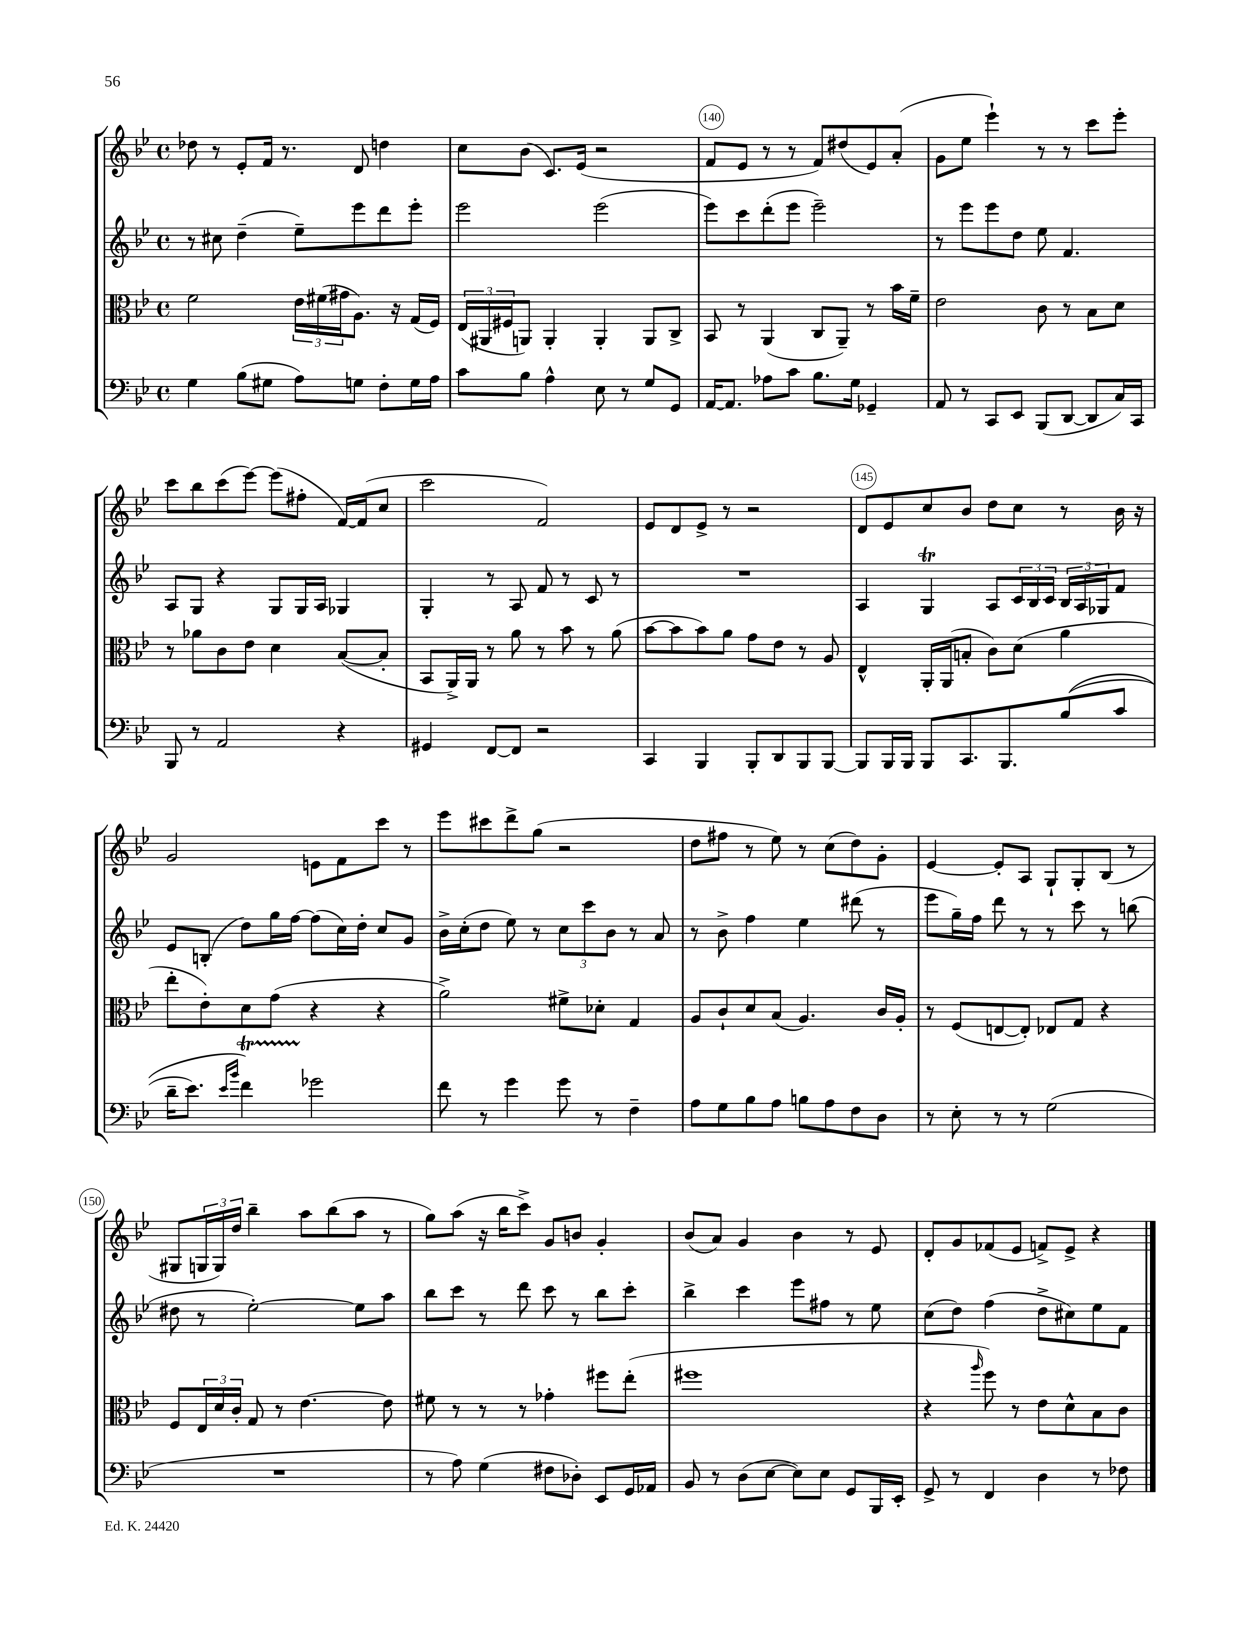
<<
\new StaffGroup <<
\new Staff = "s0" {
    \clef treble \key bes \major \defaultTimeSignature \time 4/4
    des''8 r8 ees'8-. f'16 r8. d'8 d''4 |
    c''8 bes'8( c'8.) ees'16( r2 |
    f'8 ees'8 r8 r8 f'8) dis''8( ees'8) a'8-.( |
    g'8 ees''8 ees'''4-!) r8 r8 c'''8 ees'''8-. |
    c'''8 bes''8 c'''8( ees'''8~) ees'''8( fis''8-. f'16~) f'16( c''8 |
    c'''2 f'2) |
    ees'8 d'8 ees'8-> r8 r2 |
    d'8 ees'8 c''8 bes'8 d''8 c''8 r8 bes'16 r16 |
    g'2 e'8 f'8 c'''8 r8 |
    ees'''8 cis'''8 d'''8-> g''8( r2 |
    d''8 fis''8 r8 ees''8) r8 c''8( d''8) g'8-. |
    ees'4~ ees'8-. a8 g8-! g8-. bes8( r8 |
    gis8 \tuplet 3/2 { g16 g16) d''16 } bes''4-- a''8 bes''8( a''8 r8 |
    g''8) a''8( r16 bes''16 c'''8->) g'8 b'8 g'4-. |
    bes'8( a'8) g'4 bes'4 r8 ees'8 |
    d'8-. g'8 fes'8( ees'8 f'8->) ees'8-> r4 \bar "|." |
}
\new Staff = "s1" {
    \clef treble \key bes \major \defaultTimeSignature \time 4/4
    r8 cis''8 d''4--( ees''8--) ees'''8 d'''8 ees'''8-. |
    ees'''2 ees'''2( |
    ees'''8) c'''8 d'''8-.( ees'''8 ees'''2--) |
    r8 ees'''8 ees'''8 d''8 ees''8 f'4. |
    a8 g8 r4 g8 g16 a16 ges4 |
    g4-. r8 a8 f'8 r8 c'8 r8 |
    R1 |
    a4 g4\trill a8 \tuplet 3/2 { c'16 bes16 c'16 } \tuplet 3/2 { bes16 a16 ges16 } f'8 |
    ees'8 b8-.( d''8) g''16 f''16~ f''8( c''16) d''16-. c''8 g'8 |
    bes'16-> c''16-.( d''8 ees''8) r8 \tuplet 3/2 { c''8 c'''8 bes'8 } r8 a'8 |
    r8 bes'8-> f''4 ees''4 dis'''8( r8 |
    ees'''8 g''16--) f''16 d'''8 r8 r8 c'''8 r8 b''8( |
    dis''8 r8 ees''2~-.) ees''8 a''8 |
    bes''8 c'''8 r8 d'''8 c'''8 r8 bes''8 c'''8-. |
    bes''4-> c'''4 ees'''8 fis''8 r8 ees''8 |
    c''8( d''8) f''4( d''8-> cis''8) ees''8 f'8 \bar "|." |
}
\new Staff = "s2" {
    \clef alto \key bes \major \defaultTimeSignature \time 4/4
    f'2 \tuplet 3/2 { ees'16 fis'16( gis'16 } a8.) r16 g16( f16) |
    \tuplet 3/2 { ees16( ais,16 fis16 } a,8) a,4-. a,4-. a,8 c8-> |
    bes,8 r8 a,4( c8 a,8--) r8 bes'16 f'16-- |
    ees'2 c'8 r8 bes8 d'8 |
    r8 aes'8 c'8 ees'8 d'4 bes8~( bes8-. |
    bes,8 a,16->) a,16 r8 a'8 r8 bes'8 r8 a'8( |
    bes'8~ bes'8 bes'8) a'8 g'8 ees'8 r8 a8 |
    ees4-^ a,16-. a,16( b8-. c'8) d'8( a'4 |
    ees''8-. ees'8-.) d'8 g'8( r4 r4 |
    a'2->) fis'8-> des'8-. g4 |
    a8 c'8-! d'8 bes8( a4.) c'16 a16-. |
    r8 f8( e8~ e8-.) ees8 g8 r4 |
    f8 \tuplet 3/2 { ees16 d'16 c'16-. } g8 r8 ees'4.~ ees'8 |
    fis'8 r8 r8 r8 ges'4-. fis''8 ees''8-.( |
    fis''1 |
    r4 \grace { a''16 } f''8) r8 ees'8 d'8-^ bes8 c'8 \bar "|." |
}
\new Staff = "s3" {
    \clef bass \key bes \major \defaultTimeSignature \time 4/4
    g4 bes8( gis8 a8) g8 f8-. g16 a16 |
    c'8 bes8 a4-^ ees8 r8 g8 g,8 |
    a,16~ a,8. aes8 c'8 bes8. g16 ges,4-- |
    a,8 r8 c,8 ees,8 bes,,8( d,8~ d,8 c16) c,16 |
    bes,,8 r8 a,2 r4 |
    gis,4 f,8~ f,8 r2 |
    c,4 bes,,4 bes,,8-. d,8 bes,,8 bes,,8~ |
    bes,,8 bes,,16 bes,,16 bes,,8 c,8. bes,,8. bes8(\( c'8 |
    d'16-- ees'8.) \grace { ees'16 bes'16 } f'4\startTrillSpan\) ges'2\stopTrillSpan |
    f'8 r8 g'4 g'8 r8 f4-- |
    a8 g8 bes8 a8 b8 a8 f8 d8 |
    r8 ees8-. r8 r8 g2( |
    R1 |
    r8 a8) g4( fis8 des8-.) ees,8 g,16 aes,16 |
    bes,8 r8 d8( ees8~ ees8) ees8 g,8 bes,,16 ees,16-. |
    g,8-> r8 f,4 d4 r8 fes8 \bar "|." |
}
>>
>>
\layout { \context { \Score currentBarNumber = #138 \override BarNumber.break-visibility = ##(#f #t #t) barNumberVisibility = #(every-nth-bar-number-visible 5) \override BarNumber.stencil = #(make-stencil-circler 0.1 0.3 ly:text-interface::print) } }
